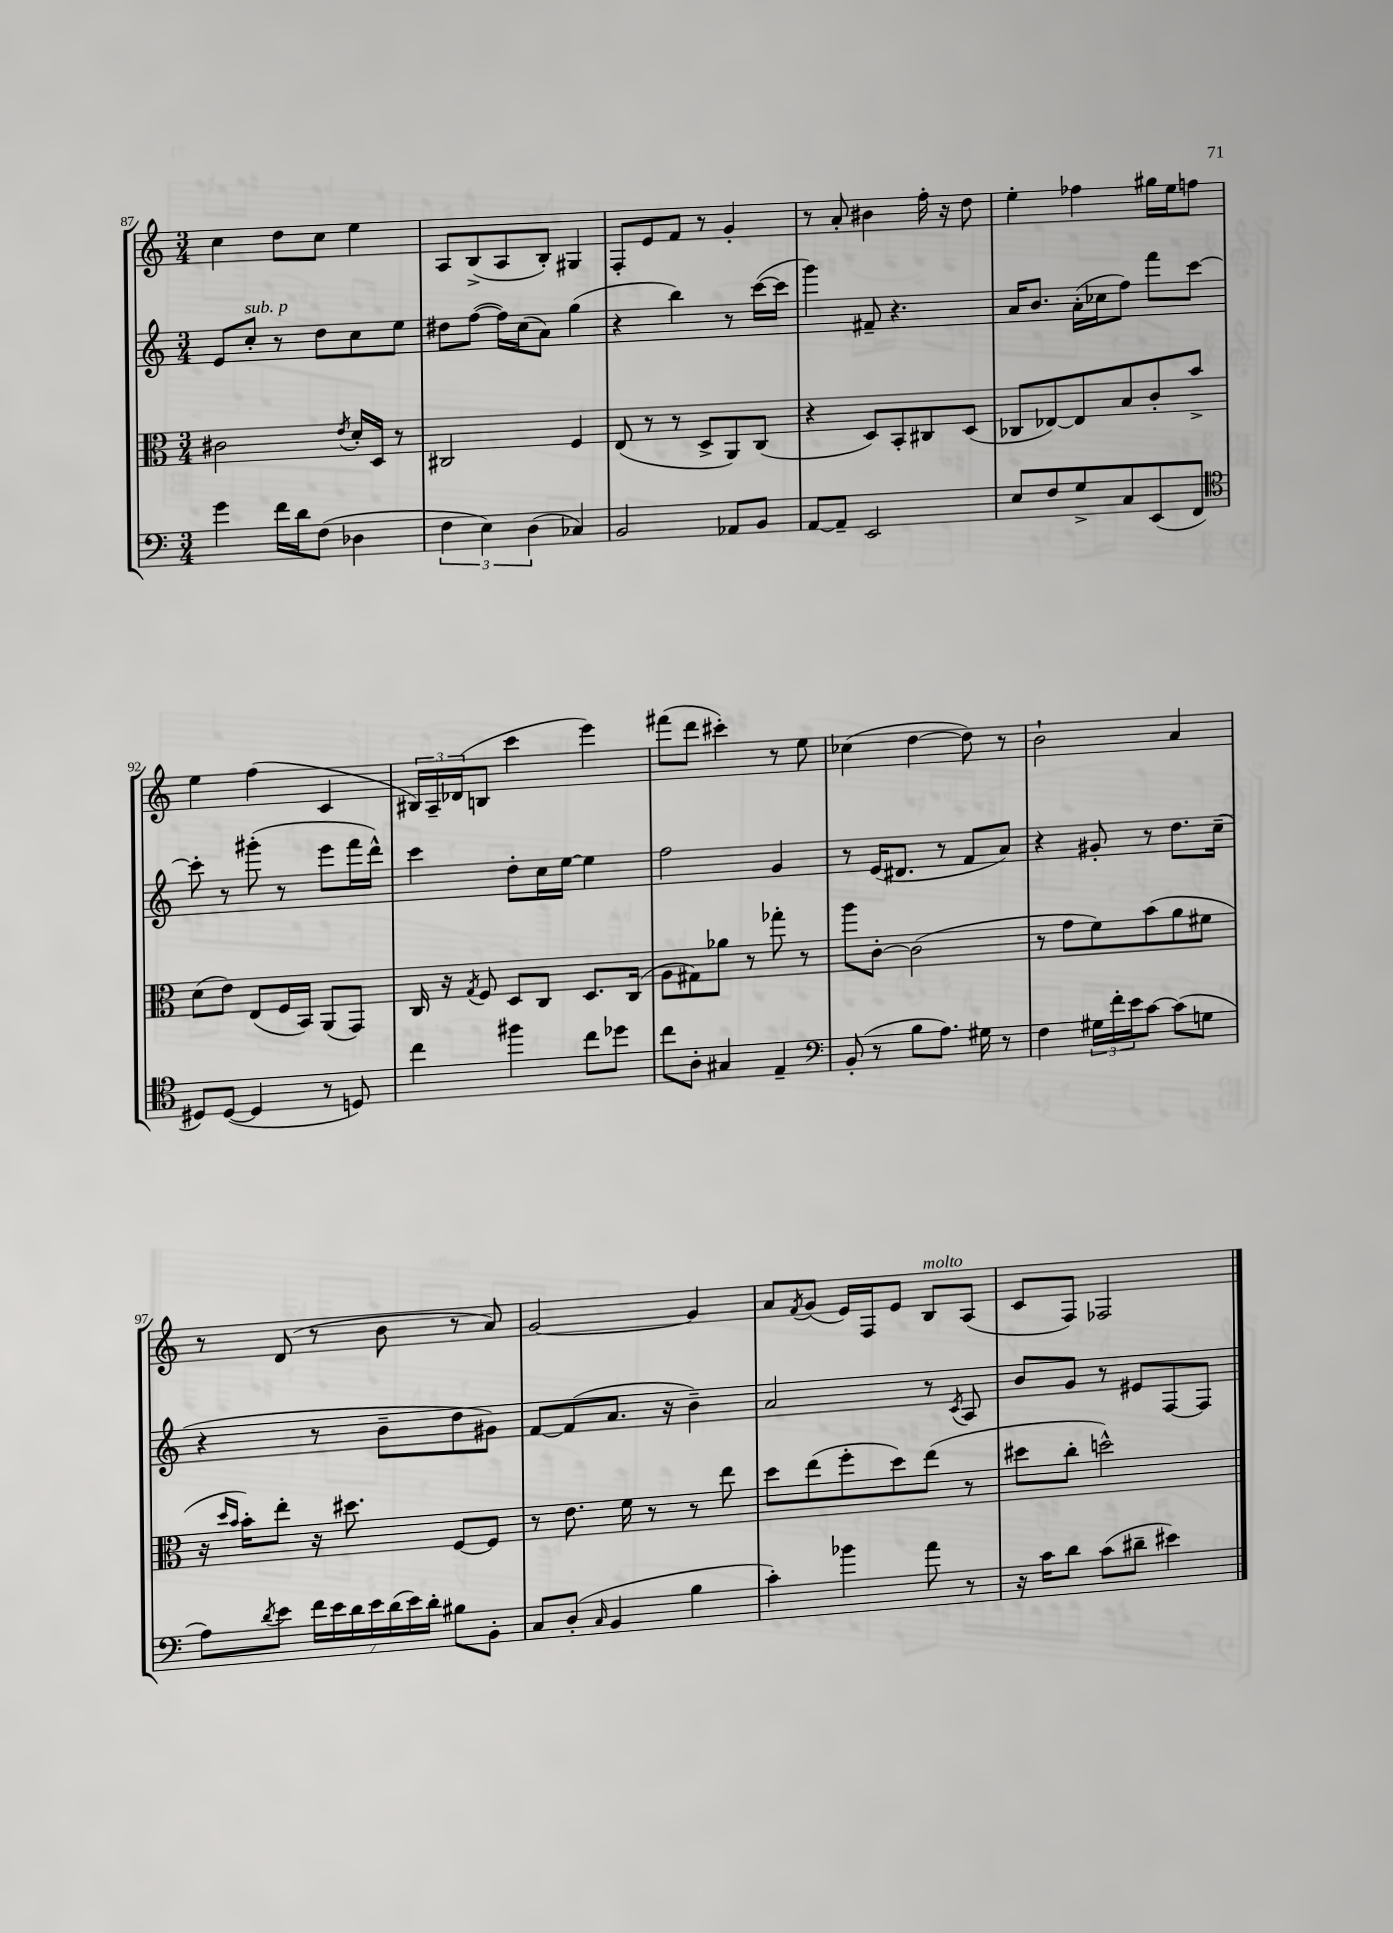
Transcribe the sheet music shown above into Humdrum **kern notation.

**kern	**kern	**kern	**kern
*staff4	*staff3	*staff2	*staff1
*clefF4	*clefC3	*clefG2	*clefG2
*k[]	*k[]	*k[]	*k[]
*M3/4	*M3/4	*M3/4	*M3/4
4g	2c#	8e	4cc
.	.	8cc'	.
16f	.	8r	8dd
16d	.	.	.
(8F	.	8dd	8cc
.	8qe	.	.
4D-	16d'	8cc	4ee
.	16D	.	.
.	8r	8ee	.
=	=	=	=
6F	2C#	8dd#	8A
.	.	([8ff	(8B^
6E)	.	.	.
.	.	16ff])	8A
.	.	(16cc	.
(6D	.	.	.
.	.	8a)	8B')
4C-)	4F	(4gg	4G#
=	=	=	=
2BB	(8E	4r	8F'
.	8r	.	8e
.	8r	4bb)	8f
.	8D^	.	8r
8AA-	8AA)	8r	4g'
8BB	(8C	([16ccc	.
.	.	16ccc]	.
=	=	=	=
[8AA	4r	4ggg)	8r
8AA~]	.	.	8a'
2EE	8D)	8f#~	4b#
.	8BB'	4.r	.
.	8C#	.	16ff'
.	.	.	16r
.	(8D	.	8dd
=	=	=	=
8E	8C-	16a	4ee'
.	.	8.b	.
8F	[8E-)	.	.
8G^	8E-]	(16a'	4ff-
.	.	16cc-	.
8C	8B	8ff)	.
(8EE	8c'	8fff	16gg#
.	.	.	16ee
8FF	8b^	[8ccc	8ff
=	=	=	=
*clefC4	*	*	*
8D#)	(8d	8ccc']	4ee
([8D#	8e)	8r	.
4D#]	(8E	(8ggg#'	(4ff
.	16F	8r	.
.	16BB)	.	.
8r	(8AA	8eee	4c
8D)	8GG)	16fff	.
.	.	16ddd^^)	.
=	=	=	=
4cc	16C	4ccc	24B#)
.	.	.	24A~
.	16r	.	.
.	.	.	(24d-
.	8qG	.	.
.	8F	.	8B
4ff#	8D	8dd'	4ccc
.	8C	16cc	.
.	.	[16ee	.
8cc	8.D	4ee]	4eee)
8dd-	.	.	.
.	(16C	.	.
=	=	=	=
8cc	8A	2ff	(8fff#
8A'	8G#)	.	8ddd
4G#	8a-	.	4ccc#')
.	8r	.	.
4E~	8gg-'	4g	8r
.	8r	.	8ee
=	=	=	=
*clefF4	*	*	*
(8BB'	8aa	8r	(4cc-
8r	[8c'	(16e	.
.	.	8.d#	.
8B	(2c]	.	[4dd
8.A)	.	8r	.
.	.	8f	8dd])
16G#	.	.	.
8r	.	8a)	8r
=	=	=	=
4F	8r	4r	2b`
.	8g	.	.
24G#	8f)	8g#'	.
24f'	.	.	.
24e	.	.	.
[8c	(8b	8r	.
(8c]	8a	8.dd	4a
8G	8f#	.	.
.	.	(16cc~	.
=	=	=	=
8A)	16r	4r	8r
.	16qqdd	.	.
.	16qqb	.	.
.	16b')	.	.
8qd	.	.	.
8e	8ee'	.	(8d
28f	16r	8r	8r
28e	.	.	.
.	8.dd#	.	.
28d	.	.	.
28e	.	.	.
.	.	8b~	8b
(28d	.	.	.
28e)	.	.	.
28d'	.	.	.
8B#	[8F	8dd	8r
8BB'	8F]	8g#)	8a)
=	=	=	=
8C	8r	[8f	[2g
(8D'	8.e	(8f]	.
16qqC	.	.	.
4BB	.	8.a	.
.	16f	.	.
.	8r	.	.
.	.	16r	.
4B	8r	4b~)	4g]
.	8ee	.	.
=	=	=	=
4c')	8dd	2a	8a
.	.	.	8qf
.	(8ee	.	(8g
4b-	8ff'	.	16e)
.	.	.	16F
.	8dd)	.	8e
8a	(8ee	8r	8B
.	.	8qc	.
8r	8r	8A	(8A
=	=	=	=
16r	8dd#	8b	8c
16c	.	.	.
8d	8cc'	8g	8F)
(8c	2dd^^)	8r	2F-
8d#~	.	8e#	.
4e#)	.	[8F	.
.	.	8F]	.
==	==	==	==
*-	*-	*-	*-
